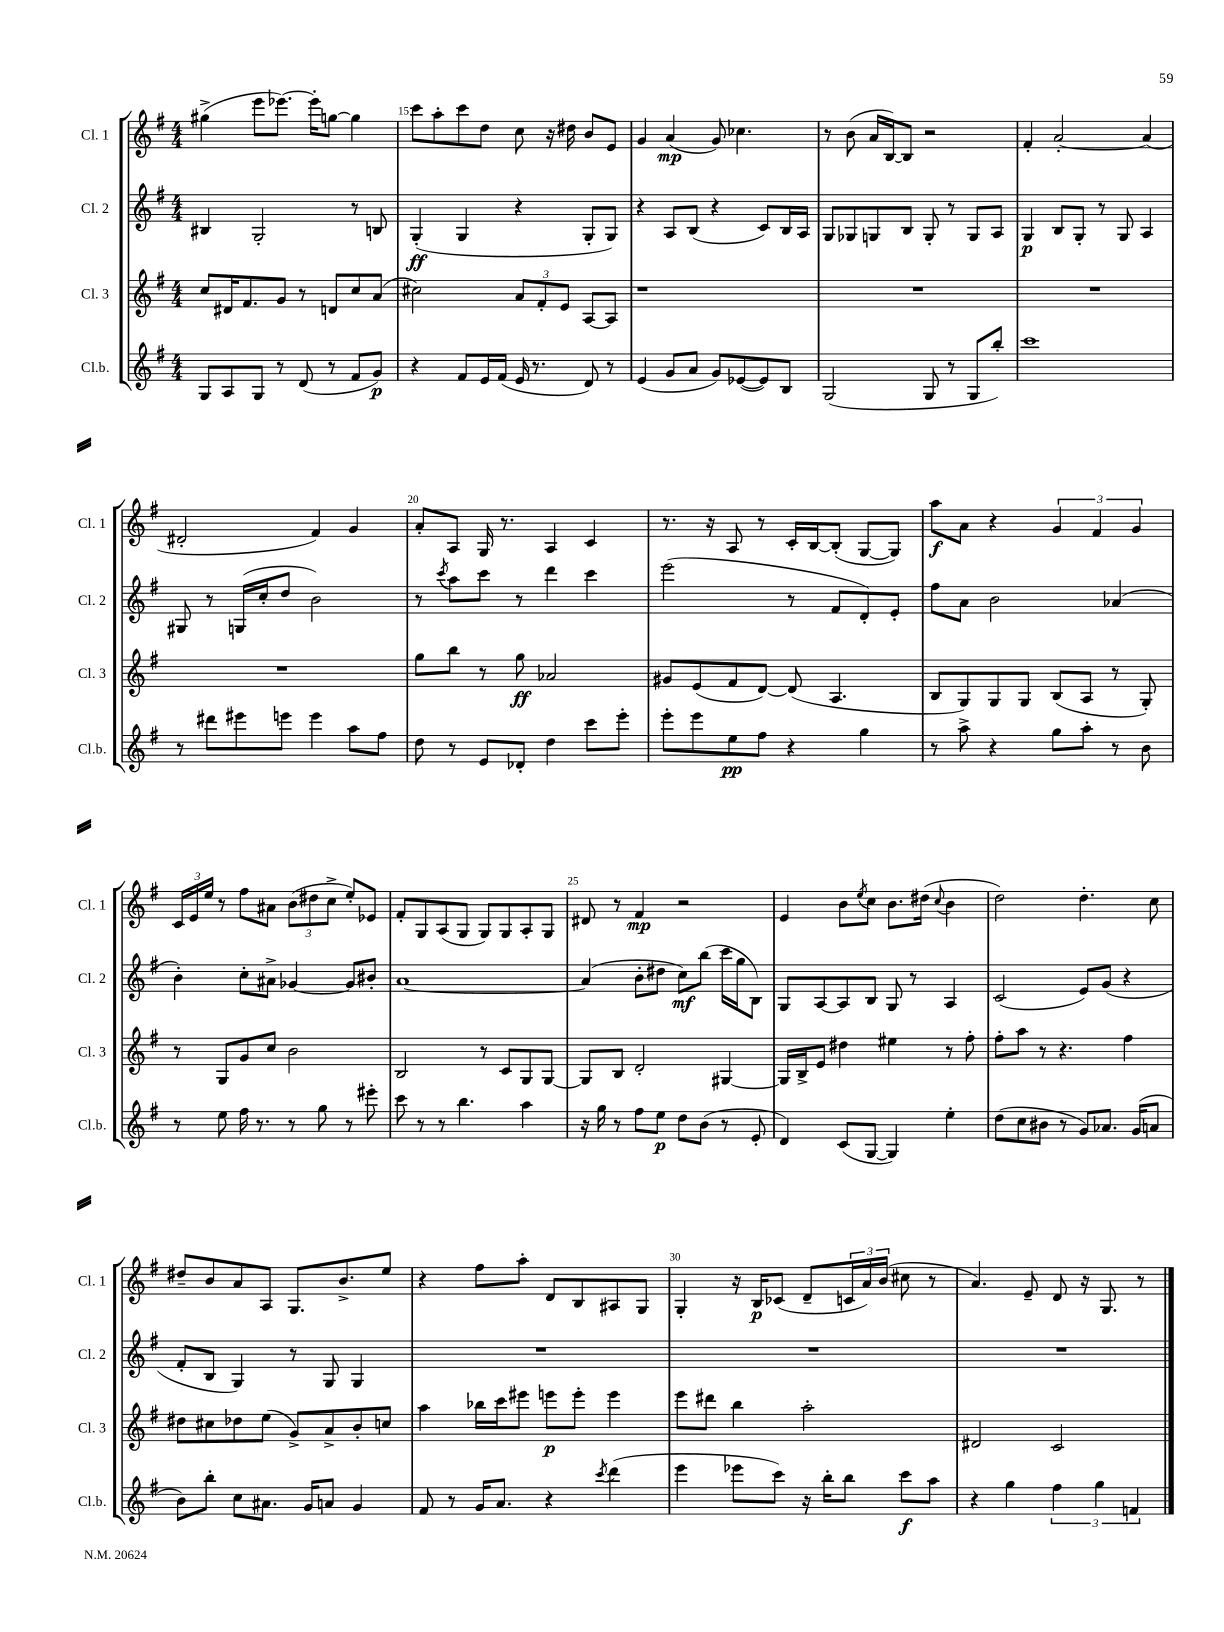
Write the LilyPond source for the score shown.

<<
\new StaffGroup <<
\new Staff = "s0" \with { instrumentName = "Cl. 1" shortInstrumentName = "Cl. 1" } {
    \clef treble \key g \major \numericTimeSignature \time 4/4
    gis''4->( e'''8 ees'''8.~) ees'''16-. g''8~ g''4 |
    c'''8 a''8-. c'''8 d''8 c''8 r16 dis''16 b'8 e'8 |
    g'4 a'4\mp( g'8) ces''4. |
    r8 b'8( a'16 b16~) b8 r2 |
    fis'4-. a'2~-. a'4( |
    dis'2-. fis'4) g'4 |
    a'8-. a8 g16 r8. a4 c'4 |
    r8. r16 a8 r8 c'16-. b16~ b8-.( g8~ g8) |
    a''8\f a'8 r4 \tuplet 3/2 { g'4 fis'4 g'4 } |
    \tuplet 3/2 { c'16 e'16 e''16 } r8 fis''8 ais'8 \tuplet 3/2 { b'8( dis''8 c''8-> } e''8-.) ees'8 |
    fis'8-. g8 a8( g8 g8) g8 a8-. g8 |
    dis'8 r8 fis'4\mp r2 |
    e'4 b'8 \acciaccatura { e''8 } c''8 b'8. dis''16( \appoggiatura { c''8 } b'4 |
    d''2) d''4.-. c''8 |
    dis''8-- b'8 a'8 a8 g8. b'8.-> e''8 |
    r4 fis''8 a''8-. d'8 b8 ais8 g8 |
    g4-. r16 b16\p ces'8( d'8-- \tuplet 3/2 { c'16 a'16) b'16( } cis''8 r8 |
    a'4.) e'8-- d'8 r16 g8. r8 \bar "|." |
}
\new Staff = "s1" \with { instrumentName = "Cl. 2" shortInstrumentName = "Cl. 2" } {
    \clef treble \key g \major \numericTimeSignature \time 4/4
    bis4 g2-. r8 b8 |
    g4-.\ff( g4 r4 g8-. g8) |
    r4 a8 b8( r4 c'8) b16 a16 |
    g8 ges8 g8 b8 g8-. r8 g8 a8 |
    g4\p b8 g8-. r8 g8 a4 |
    gis8 r8 g16( c''16-. d''8 b'2) |
    r8 \acciaccatura { c'''8 } a''8 c'''8 r8 d'''4 c'''4 |
    e'''2( r8 fis'8 d'8-.) e'8-. |
    fis''8 a'8 b'2 aes'4( |
    b'4-.) c''8-. ais'8-> ges'4~ ges'8 bis'8-. |
    a'1~ |
    a'4( b'8-. dis''8 c''8\mf) b''8( c'''16 g''16 b8) |
    g8 a8~ a8 b8 g8 r8 a4 |
    c'2( e'8) g'8( r4 |
    fis'8-. b8 g4) r8 g8 g4 |
    R1 |
    R1 |
    R1 \bar "|." |
}
\new Staff = "s2" \with { instrumentName = "Cl. 3" shortInstrumentName = "Cl. 3" } {
    \clef treble \key g \major \numericTimeSignature \time 4/4
    c''8 dis'16 fis'8. g'8 r8 d'8 c''8 a'8( |
    cis''2) \tuplet 3/2 { a'8 fis'8-. e'8 } a8~ a8 |
    r1 |
    R1 |
    R1 |
    R1 |
    g''8 b''8 r8 g''8\ff aes'2 |
    gis'8 e'8( fis'8 d'8~) d'8( a4. |
    b8 g8) g8 g8 b8( a8 r8 g8-.) |
    r8 g8 g'8 c''8 b'2 |
    b2 r8 c'8 g8 g8~ |
    g8 b8 d'2-. gis4~ |
    gis16 b16-> e'8 dis''4 eis''4 r8 fis''8-. |
    fis''8-. a''8 r8 r4. fis''4 |
    dis''8 cis''8 des''8 e''8( g'8->) a'8-> b'8-. c''8 |
    a''4 bes''16 c'''16 eis'''8 e'''8\p e'''8-. e'''4 |
    e'''8 dis'''8 b''4 a''2-. |
    dis'2 c'2 \bar "|." |
}
\new Staff = "s3" \with { instrumentName = "Cl.b." shortInstrumentName = "Cl.b." } {
    \clef treble \key g \major \numericTimeSignature \time 4/4
    g8 a8 g8 r8 d'8( r8 fis'8 g'8\p) |
    r4 fis'8 e'16 fis'16( e'16 r8. d'8) r8 |
    e'4( g'8 a'8 g'8) ees'8~( ees'8) b8 |
    g2( g8 r8 g8 b''8-.) |
    c'''1 |
    r8 dis'''8 eis'''8 e'''8 e'''4 a''8 fis''8 |
    d''8 r8 e'8 des'8-. d''4 c'''8 e'''8-. |
    e'''8-. e'''8 e''8\pp fis''8 r4 g''4 |
    r8 a''8-> r4 g''8 a''8-. r8 b'8 |
    r8 e''8 fis''16 r8. r8 g''8 r8 eis'''8-. |
    c'''8 r8 r8 b''4. a''4 |
    r16 g''16 r8 fis''8 e''8\p d''8 b'8( r8 e'8-. |
    d'4) c'8( g8~ g4) e''4-. |
    d''8( c''8 bis'8 r8 g'8) aes'8. g'16( a'8 |
    b'8) b''8-. c''8 ais'8. g'16 a'8 g'4 |
    fis'8 r8 g'16 a'8. r4 \acciaccatura { c'''8 } d'''4( |
    e'''4 ees'''8 c'''8) r16 b''16-. b''8 c'''8\f a''8 |
    r4 g''4 \tuplet 3/2 { fis''4 g''4 f'4 } \bar "|." |
}
>>
>>
\layout { \context { \Score currentBarNumber = #14 \override BarNumber.break-visibility = ##(#f #t #t) barNumberVisibility = #(every-nth-bar-number-visible 5) } }
